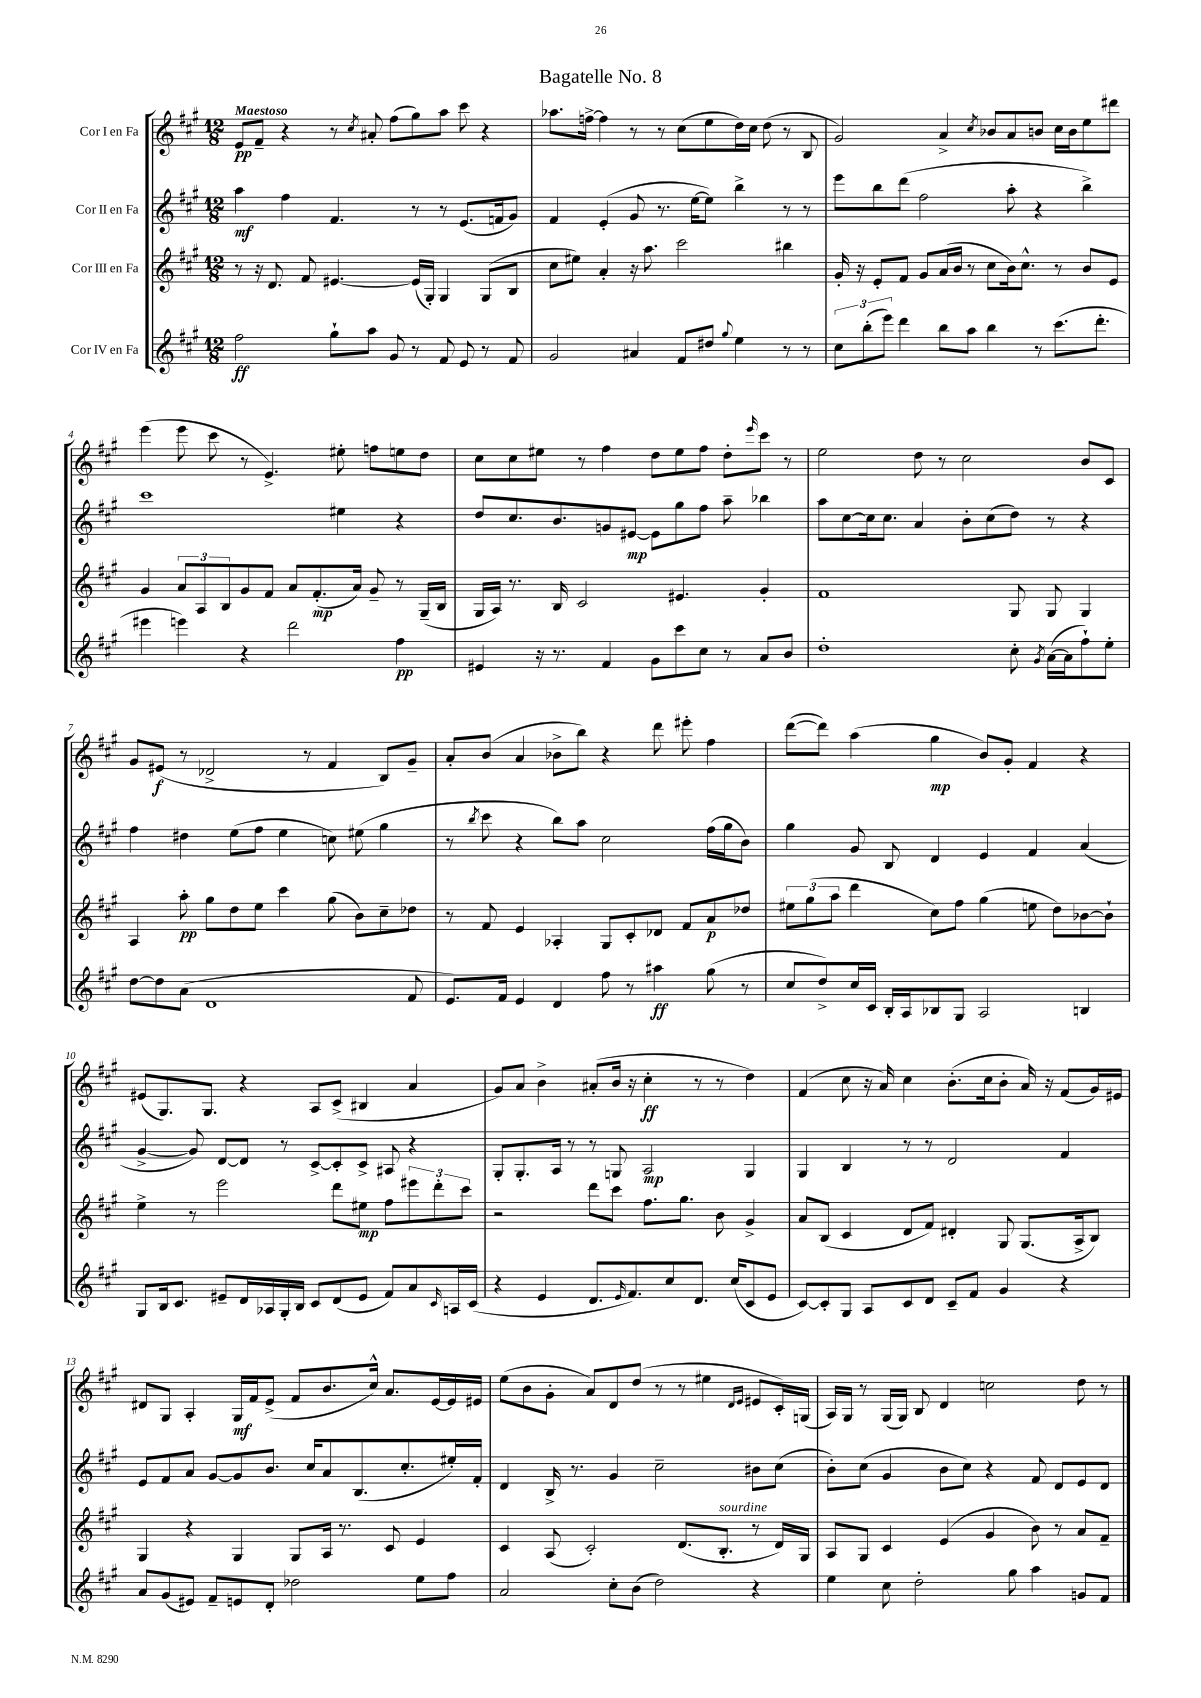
\header { title = "Bagatelle No. 8" }
<<
\new StaffGroup <<
\new Staff = "s0" \with { instrumentName = "Cor I en Fa" } {
    \clef treble \key a \major \numericTimeSignature \time 12/8 \tempo "Maestoso"
    e'8\pp fis'8-- r4 r8 \acciaccatura { cis''8 } ais'8-. fis''8( gis''8) a''8 cis'''8 r4 |
    aes''8. f''16~-> f''4 r8 r8 cis''8( e''8 d''16) cis''16 d''8( r8 b8 |
    gis'2) a'4-> \acciaccatura { cis''8 } bes'8 a'8 b'8 cis''16 b'16 e''8 dis'''8 |
    e'''4( e'''8 cis'''8 r8 e'4.->) eis''8-. f''8 e''8 d''8 |
    cis''8 cis''8 eis''8 r8 fis''4 d''8 eis''8 fis''8 d''8-. \grace { e'''16 } cis'''8 r8 |
    e''2 d''8 r8 cis''2 b'8 cis'8 |
    gis'8 eis'8\f( r8 des'2-> r8 fis'4 b8) gis'8-- |
    a'8-. b'8( a'4 bes'8-> b''8) r4 d'''8 eis'''8-. fis''4 |
    d'''8~( d'''8) a''4( gis''4\mp b'8) gis'8-. fis'4 r4 |
    eis'8( gis8.) gis8. r4 a8 cis'8->( bis4 a'4 |
    gis'8) a'8 b'4-> ais'8-.( b'16 r16 cis''4-.\ff r8 r8 d''4) |
    fis'4( cis''8 r16 a'16) cis''4 b'8.-.( cis''16 b'8-. a'16) r16 fis'8( gis'16) eis'16 |
    dis'8 gis8 a4-. gis16\mf fis'16 e'8->( fis'8 b'8. cis''16-^) a'8. e'16~ e'16 eis'16 |
    e''8( b'8 gis'8-. a'8) d'8 d''8( r8 r8 eis''4 \grace { d'16 e'16 } eis'8 cis'16-.) g16( |
    a16) gis16 r8 gis16( gis16) b8 d'4 c''2 d''8 r8 \bar "|." |
}
\new Staff = "s1" \with { instrumentName = "Cor II en Fa" } {
    \clef treble \key a \major \numericTimeSignature \time 12/8
    a''4\mf fis''4 fis'4. r8 r8 e'8.( f'16 gis'8) |
    fis'4 e'4-.( gis'8 r8. e''16~ e''8) b''4-> r8 r8 |
    e'''8 b''8 d'''8( fis''2 a''8-. r4 b''4->) |
    cis'''1 eis''4 r4 |
    d''8 cis''8. b'8. g'8 eis'8~\mp eis'8 gis''8 fis''8 a''8-- bes''4 |
    a''8 cis''8~ cis''16 cis''8. a'4 b'8-. cis''8( d''8) r8 r4 |
    fis''4 dis''4 e''8( fis''8 e''4 c''8) eis''8( gis''4 |
    r8 \acciaccatura { b''8 } cis'''8 r4 b''8) a''8 cis''2 fis''16( gis''16 b'8) |
    gis''4 gis'8 b8 d'4 e'4 fis'4 a'4( |
    gis'4~-> gis'8) d'8~ d'8 r8 cis'8~-> cis'8-. cis'8-> ais8 r4 |
    gis8-. gis8.-. a16 r8 r8 g8 a2\mp g4 |
    gis4 b4 r8 r8 d'2 fis'4 |
    e'8 fis'8 a'8 gis'8~ gis'8 b'8. cis''16 a'8 b8.( cis''8.-. eis''16-.) fis'16-. |
    d'4 b16-> r8. gis'4 cis''2-- bis'8 cis''8( |
    b'8-.) cis''8( gis'4 b'8 cis''8) r4 fis'8 d'8 e'8 d'8 \bar "|." |
}
\new Staff = "s2" \with { instrumentName = "Cor III en Fa" } {
    \clef treble \key a \major \numericTimeSignature \time 12/8
    r8 r16 d'8. fis'8 eis'4.~ eis'16( gis16-.) gis4 gis8( b8 |
    cis''8 eis''8) a'4-. r16 a''8. cis'''2 bis''4 |
    gis'16-. r16 e'8-. fis'8 gis'8 a'16( b'16 r8 cis''8 b'16) cis''8.-^ r8 b'8 e'8 |
    gis'4 \tuplet 3/2 { a'8 a8 b8 } gis'8 fis'8 a'8 fis'8.-.\mp( a'16) gis'8-- r8 gis16--( b16 |
    gis16 a16) r8. b16 cis'2 eis'4. gis'4-. |
    fis'1 gis8 gis8 gis4 |
    a4 a''8-.\pp gis''8 d''8 e''8 cis'''4 gis''8( b'8) cis''8-- des''8 |
    r8 fis'8 e'4 aes4-. gis8 cis'8-. des'8 fis'8 a'8\p des''8 |
    \tuplet 3/2 { eis''8 gis''8( a''8 } d'''4 cis''8) fis''8 gis''4( e''8 d''8) bes'8~ bes'8-! |
    e''4-> r8 e'''2 d'''8 eis''8\mp fis''8 \tuplet 3/2 { eis'''8 d'''8-. cis'''8 } |
    r2 d'''8 cis'''8 fis''8. gis''8. b'8 gis'4-> |
    a'8 b8( cis'4 d'8 fis'8) dis'4-. gis8 gis8.( a16-> b8) |
    gis4 r4 gis4 gis8 a16 r8. cis'8 e'4 |
    cis'4 a8( cis'2-.) d'8.( b8.-.^\markup { \italic "sourdine" } r8 d'16) gis16 |
    a8 gis8 cis'4 e'4( gis'4 b'8) r8 a'8 fis'8-- \bar "|." |
}
\new Staff = "s3" \with { instrumentName = "Cor IV en Fa" } {
    \clef treble \key a \major \numericTimeSignature \time 12/8
    fis''2\ff gis''8-! a''8 gis'8 r8 fis'8 e'8 r8 fis'8 |
    gis'2 ais'4 fis'8 dis''8 \appoggiatura { gis''8 } e''4 r8 r8 |
    \tuplet 3/2 { cis''8 b''8-.( e'''8) } d'''4 b''8 a''8 b''4 r8 cis'''8.( d'''8.-. |
    eis'''4 e'''4) r4 d'''2 fis''4\pp |
    eis'4 r16 r8. fis'4 gis'8 cis'''8 cis''8 r8 a'8 b'8 |
    d''1-. cis''8-. \acciaccatura { gis'8 } a'16~( a'16 fis''8-!) e''8-. |
    d''8~ d''8 a'8( d'1 fis'8 |
    e'8.) fis'16 e'4 d'4 fis''8 r8 ais''4\ff gis''8( r8 |
    cis''8 d''8->) cis''16 cis'16 b16-. a16 bes8 gis8 a2 b4 |
    gis8 b16 cis'8. eis'8-- d'16 aes16 gis16-. b16 cis'8 d'8( eis'8 fis'8) a'8 \grace { cis'16 } a16 cis'16( |
    r4 e'4 d'8. \grace { e'16 } fis'8.) cis''8 d'8. cis''16( cis'8 e'8 |
    cis'8~) cis'8-. gis8 a8 cis'8 d'8 cis'8-- fis'8 gis'4 r4 |
    a'8 gis'8( eis'8) fis'8-- e'8 d'8-. des''2 e''8 fis''8 |
    a'2 cis''8-. b'8( d''2) r4 |
    e''4 cis''8 d''2-. gis''8 a''4 g'8 fis'8 \bar "|." |
}
>>
>>
